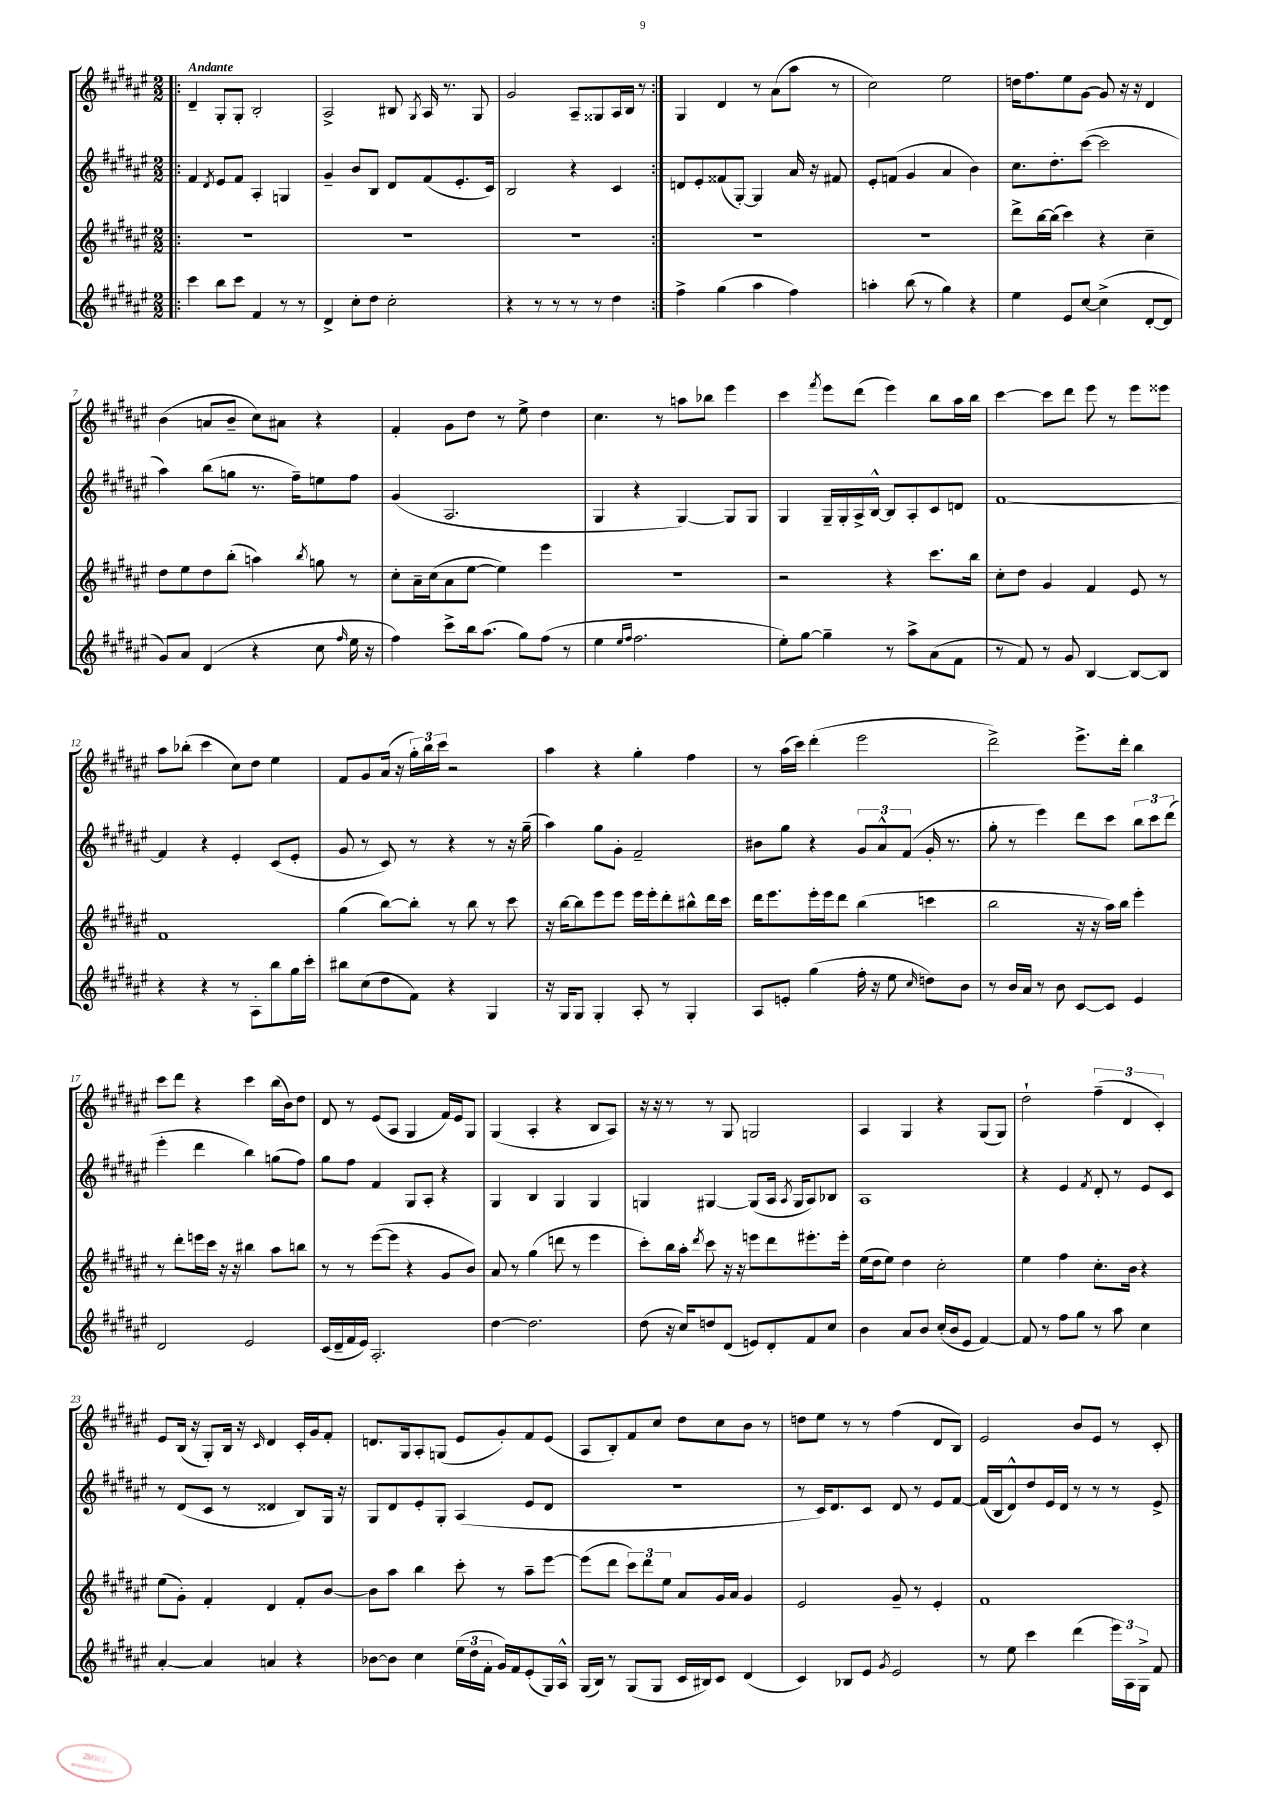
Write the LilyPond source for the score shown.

<<
\new StaffGroup <<
\new Staff = "s0" {
    \clef treble \key fis \major \numericTimeSignature \time 2/2 \tempo "Andante"
    \autoBeamOff \repeat volta 2 { \bar ".|:" dis'4-- gis8[-. gis8]-. b2-. |
    ais2-> bis8 \acciaccatura { gis8 } ais16 r8. gis8 |
    gis'2 ais8[-- gisis8 ais16 b16] r8 | }
    gis4 dis'4 r8 ais'8[( ais''8] r8 |
    cis''2) eis''2 |
    d''16[ fis''8. eis''8 gis'8]~ gis'8 r16 r16 dis'4 |
    b'4( a'8[ b'8]-- cis''8[) ais'8] r4 |
    fis'4-. gis'8[ dis''8] r8 eis''8-> dis''4 |
    cis''4. r8 a''8[ bes''8] eis'''4 |
    cis'''4 \acciaccatura { fis'''8 } eis'''8[ dis'''8]( eis'''4) b''8[ ais''16 b''16] |
    cis'''4~ cis'''8[ dis'''8] eis'''8 r8 eis'''8[ eisis'''8] |
    ais''8[ bes''8]-.( cis'''4 cis''8[) dis''8] eis''4 |
    fis'8[ gis'8 ais'16]( r16 \tuplet 3/2 { gis''16[-.) b''16 cis'''16] } r2 |
    ais''4 r4 gis''4-. fis''4 |
    r8 ais''16[( cis'''16]) dis'''4-.( eis'''2 |
    dis'''2->) eis'''8.[-> dis'''16]-. b''4 |
    cis'''8[ dis'''8] r4 cis'''4 b''16[( b'16) dis''8] |
    dis'8 r8 eis'8[( ais8] gis4 fis'16[) eis'16 gis8] |
    gis4( ais4-. r4 b8[ ais8]) |
    r16 r16 r8 r8 gis8 g2 |
    ais4 gis4 r4 gis8[( gis8]) |
    dis''2-! \tuplet 3/2 { fis''4--( dis'4 cis'4-.) } |
    eis'8[ b16]( r16 gis8[-.) b16] r16 \grace { cis'16 } dis'4 cis'16[-. gis'16 fis'8]-. |
    d'8.[ gis16 ais8-. g8]( eis'8[ gis'8-.) fis'8 eis'8]( |
    ais8[ b8-.) fis'8 cis''8] dis''8[ cis''8 b'8] r8 |
    d''8[ eis''8] r8 r8 fis''4( dis'8[ b8]) |
    eis'2 b'8[ eis'8] r8 cis'8-. \bar "|." |
}
\new Staff = "s1" {
    \clef treble \key fis \major \numericTimeSignature \time 2/2
    \autoBeamOff \repeat volta 2 { \bar ".|:" fis'4 \acciaccatura { dis'8 } eis'8[ fis'8] ais4-. g4 |
    gis'4-- b'8[ b8] dis'8[ fis'8( eis'8.-. cis'16]) |
    b2 r4 cis'4 | }
    d'8[ eis'8-. fisis'8( gis8]~-.) gis4 ais'16 r16 fis'8 |
    eis'8[-. f'8]( gis'4 ais'4 b'4) |
    cis''8.[ dis''8.-. cis'''8]~( cis'''2 |
    ais''4) b''8[( g''8] r8. fis''16[--) e''8 fis''8] |
    gis'4( ais2. |
    gis4 r4 gis4~) gis8[ gis8] |
    gis4 gis16[-- gis16-. ais16-> b16]~-^ b8[ ais8-. cis'8 d'8] |
    fis'1~ |
    fis'4 r4 eis'4-. cis'8[( eis'8]-. |
    gis'8 r8 cis'8) r8 r4 r8 r16 gis''16--( |
    ais''4) gis''8[ gis'8]-. fis'2-- |
    bis'8[ gis''8] r4 \tuplet 3/2 { gis'8[ ais'8-^ fis'8]( } gis'16-. r8. |
    gis''8-. r8 eis'''4) dis'''8[ cis'''8] \tuplet 3/2 { b''8[ cis'''8 dis'''8]( } |
    eis'''4-. dis'''4 b''4) g''8[( fis''8]) |
    gis''8[ fis''8] fis'4 gis8[ ais8]-. r4 |
    gis4 b4 gis4 gis4 |
    g4 gis4~ gis8[( ais16] \acciaccatura { ais8 } gis16[ ais8) bes8] |
    ais1 |
    r4 eis'4 \acciaccatura { fis'8 } dis'8-. r8 eis'8[ cis'8] |
    r8 dis'8[( cis'8] r8 disis'4 b8[) gis16] r16 |
    gis8[ dis'8 eis'8-. gis8]-. ais4( eis'8[ dis'8] |
    R1 |
    r8 cis'16[) dis'8. cis'8] dis'8 r8 eis'8[ fis'8]~ |
    fis'16[( b16 dis'8-^) dis''8 eis'16 dis'16] r8 r8 r8 eis'8-> \bar "|." |
}
\new Staff = "s2" {
    \clef treble \key fis \major \numericTimeSignature \time 2/2
    \autoBeamOff \repeat volta 2 { \bar ".|:" r1 |
    R1 |
    R1 | }
    R1 |
    R1 |
    dis'''8[-> b''16~ b''16]( cis'''4) r4 cis''4-- |
    dis''8[ eis''8 dis''8 b''8]-.( a''4) \acciaccatura { b''8 } g''8 r8 |
    cis''8[-. ais'16-- cis''16( ais'8 eis''8]~ eis''4) eis'''4 |
    r1 |
    r2 r4 cis'''8.[ b''16] |
    cis''8[-. dis''8] gis'4 fis'4 eis'8 r8 |
    fis'1 |
    gis''4( b''8[~) b''8]-. r8 b''8 r8 cis'''8 |
    r16 b''16[~ b''8 eis'''8 eis'''8] eis'''16[ eis'''16-. dis'''8-. bis''8-^ dis'''16 cis'''16] |
    dis'''16[ eis'''8. eis'''16-. eis'''16 dis'''8] b''4( c'''4 |
    b''2 r16 r16 ais''16[) b''16] eis'''4-. |
    r8 dis'''8[-. e'''16 cis'''16] r16 r16 bis''4 ais''8[ b''8] |
    r8 r8 eis'''8[~( eis'''8] r4 gis'8[ b'8]) |
    ais'8 r8 gis''4( d'''8 r8 eis'''4 |
    cis'''8[-.) b''16 ais''16]-. \acciaccatura { dis'''8 } cis'''8 r16 r16 e'''8[ dis'''8 eis'''8.-. eis'''16]-. |
    eis''16[( dis''16 eis''8]) dis''4 cis''2-. |
    eis''4 fis''4 cis''8.[-. b'16] r4 |
    eis''8[( gis'8]-.) fis'4-. dis'4 fis'8[-. b'8]~ |
    b'8[ ais''8] b''4 cis'''8-. r8 ais''8[-- eis'''8]~ |
    eis'''8[( dis'''8] \tuplet 3/2 { cis'''8[) dis'''8 eis''8] } ais'8[ gis'16 ais'16] gis'4 |
    eis'2 gis'8-- r8 eis'4-. |
    fis'1 \bar "|." |
}
\new Staff = "s3" {
    \clef treble \key fis \major \numericTimeSignature \time 2/2
    \autoBeamOff \repeat volta 2 { \bar ".|:" cis'''4 b''8[ cis'''8] fis'4 r8 r8 |
    dis'4-> cis''8[-. dis''8] cis''2-. |
    r4 r8 r8 r8 r8 dis''4 | }
    fis''4-> gis''4( ais''4 fis''4) |
    a''4-. b''8( r8 gis''4) r4 |
    eis''4 eis'8[ cis''8]~ cis''4->( dis'8[~-. dis'8] |
    gis'8[) ais'8] dis'4( r4 cis''8 \grace { fis''16 } eis''16 r16 |
    fis''4) cis'''8[-> b''16 ais''8.]( gis''8[) fis''8]( r8 |
    eis''4 \grace { eis''16[ fis''16] } fis''2. |
    eis''8[-.) gis''8]~ gis''4-- r8 ais''8[-> ais'8( fis'8] |
    r8 fis'8) r8 gis'8 b4~ b8[~ b8] |
    r4 r4 r8 ais8[-. b''8 gis''16 cis'''16]-. |
    bis''8[ cis''8( dis''8 fis'8]) r4 gis4 |
    r16 gis16[ gis8] gis4-. ais8-. r8 gis4-. |
    ais8[ e'8]-. gis''4( fis''16-. r16 eis''8 \grace { cis''16 } d''8[) b'8] |
    r8 b'16[ ais'16] r8 b'8 cis'8[~ cis'8] eis'4 |
    dis'2 eis'2 |
    cis'16[( dis'16-- fis'16 eis'16]) ais2.-. |
    dis''4~ dis''2. |
    dis''8( r16 cis''16[) d''8 dis'8]( e'8[) dis'8-. fis'8 cis''8] |
    b'4 ais'8[ b'8] cis''16[-.( b'16 eis'8] fis'4~) |
    fis'8 r8 fis''8[ gis''8] r8 ais''8 cis''4 |
    ais'4~-. ais'4 a'4 r4 |
    bes'8[~ bes'8] cis''4 \tuplet 3/2 { eis''16[( dis''16 fis'16]-. } gis'16[) fis'16 eis'8-.( gis16) ais16]-^ |
    gis16[( b16]) r8 gis8[( gis8] cis'16[ bis16) cis'8] dis'4( |
    cis'4) bes8[ eis'8] \acciaccatura { gis'8 } eis'2 |
    r8 eis''8 cis'''4 dis'''4( \tuplet 3/2 { eis'''16[) ais16 gis16]-> } fis'8 \bar "|." |
}
>>
>>
